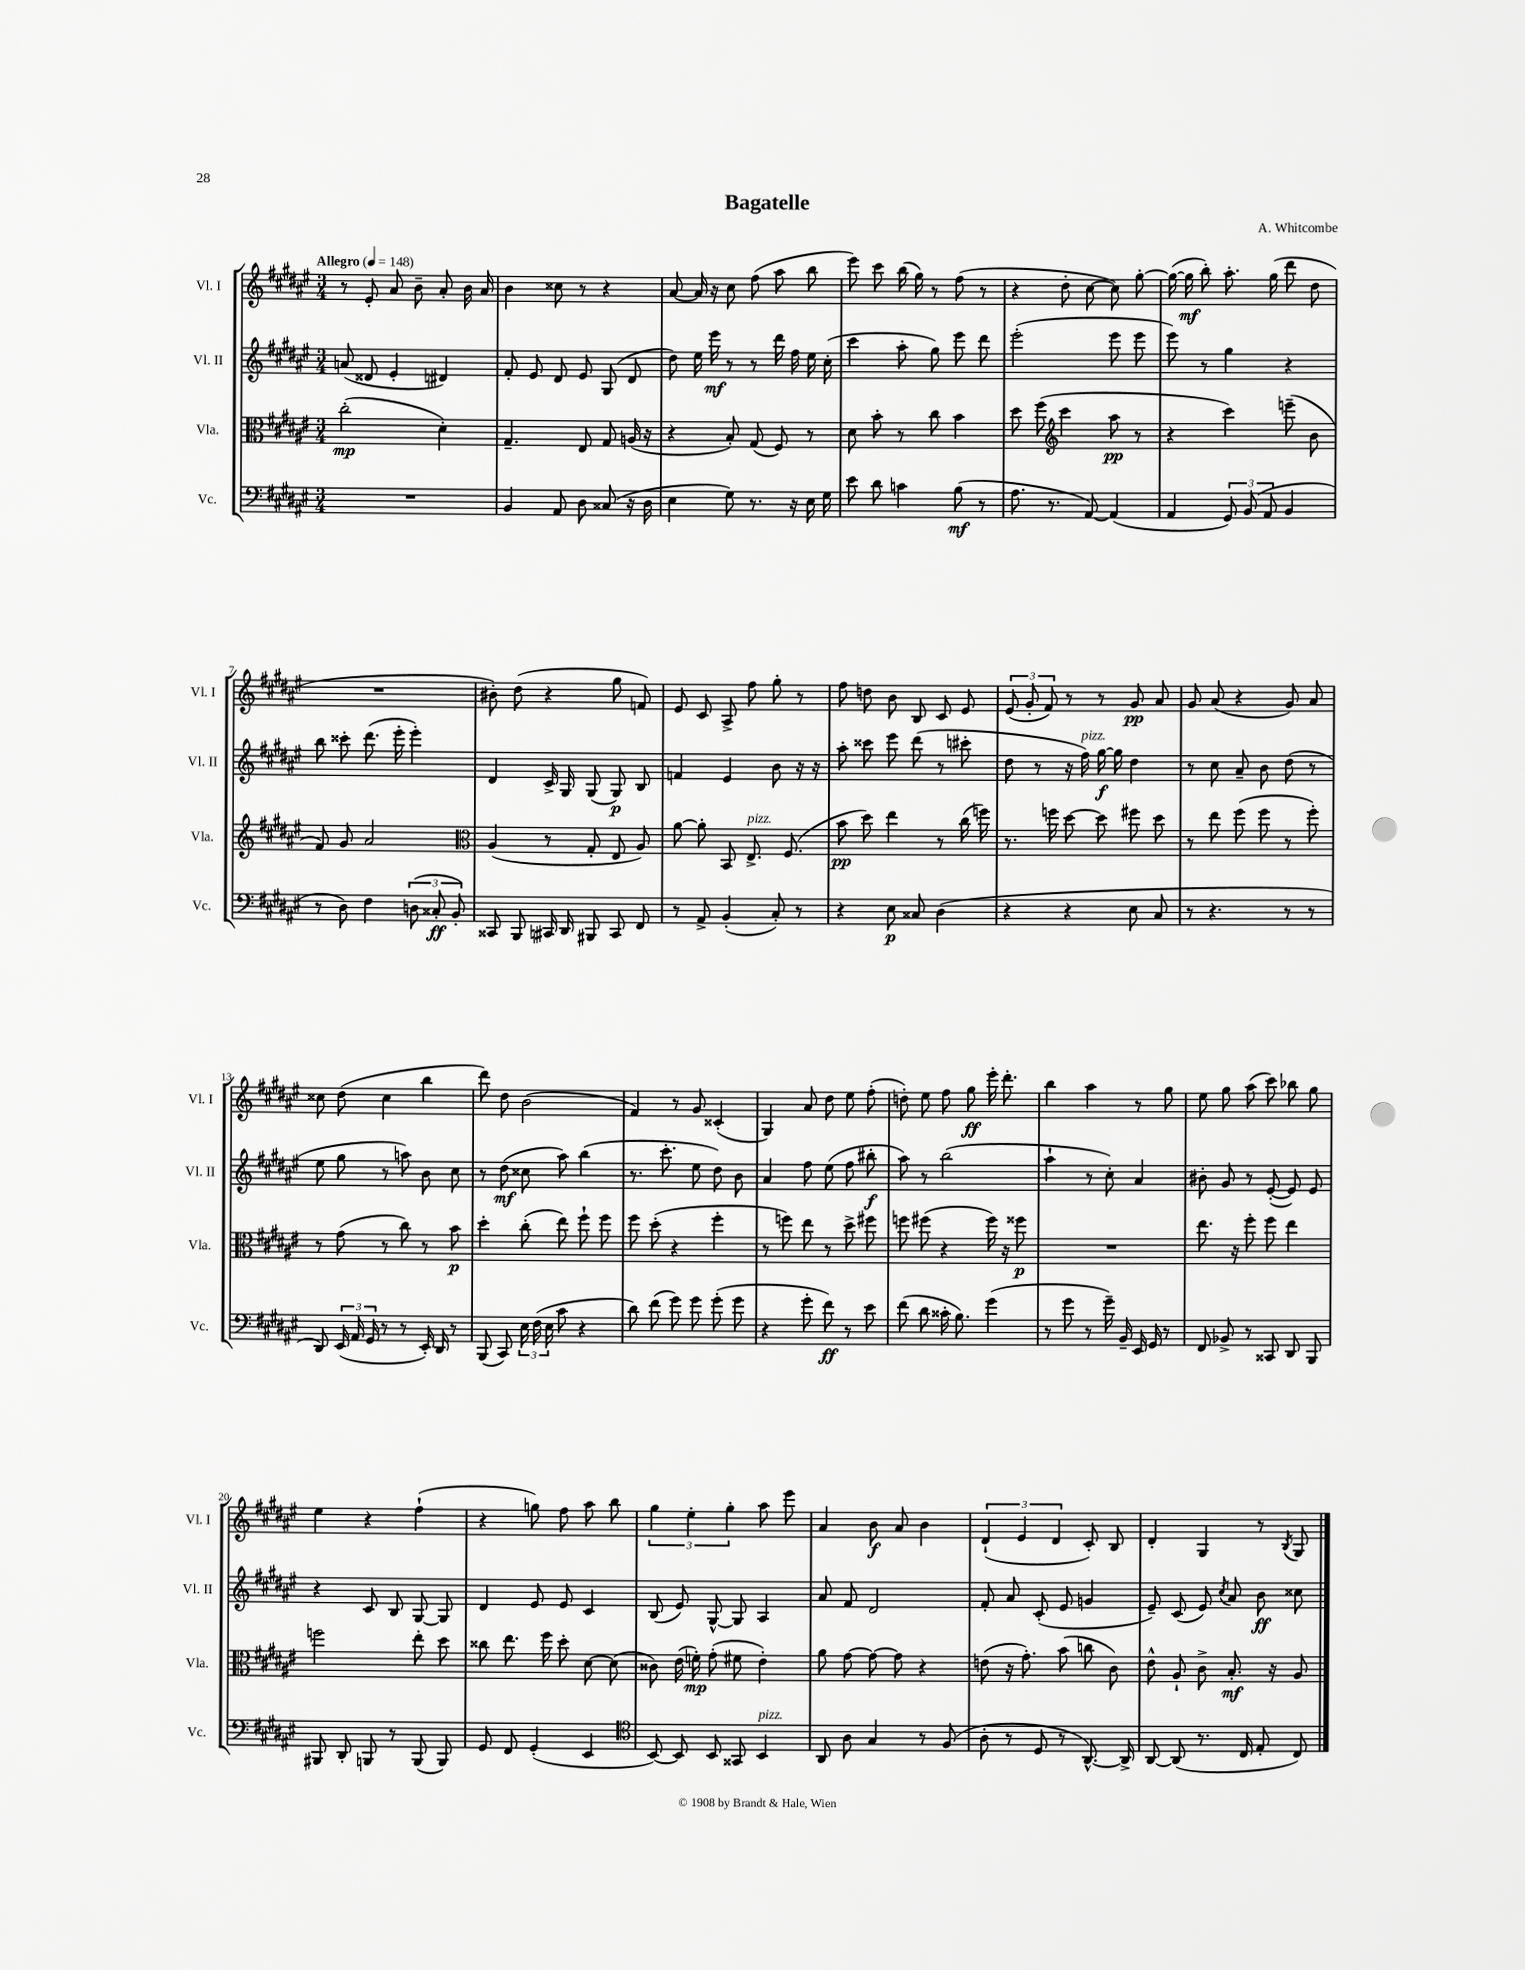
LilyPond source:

\header { title = "Bagatelle" composer = "A. Whitcombe" }
<<
\new StaffGroup <<
\new Staff = "s0" \with { instrumentName = "Vl. I" shortInstrumentName = "Vl. I" } {
    \clef treble \key fis \major \numericTimeSignature \time 3/4 \tempo "Allegro" 4 = 148
    \autoBeamOff r8 eis'8-. ais'8 b'8-- ais'8-. b'16 ais'16 |
    b'4 cisis''8 r8 r4 |
    ais'8~ ais'16 r16 cis''8 fis''8( ais''8 b''8 |
    eis'''8) cis'''8 b''16( gis''16) r8 fis''8( r8 |
    r4 dis''8-. cis''8~ cis''8) gis''8~-. |
    gis''16~( gis''16\mf b''8-.) ais''8.-. gis''16( dis'''8 dis''8 |
    R2. |
    bis'8-.) dis''8( r4 gis''8 f'8) |
    eis'8 cis'8 ais8-> fis''8 gis''8-. r8 |
    fis''8 d''8 b'8 b8 cis'8 eis'8 |
    \tuplet 3/2 { eis'8( gis'8-. fis'8) } r8 r8 gis'8\pp ais'8 |
    gis'8 ais'8( r4 gis'8) ais'8 |
    cisis''8 dis''8( cisis''4 b''4 |
    dis'''8) dis''8 b'2( |
    fis'4) r8 gis'8 cisis'4-.( |
    gis4) ais'8 dis''8 eis''8 fis''8-.( |
    d''8-.) eis''8 fis''8 gis''8\ff eis'''16-. dis'''8.-. |
    b''4 ais''4 r8 gis''8 |
    eis''8 gis''8 ais''8( cis'''8) bes''8 gis''8 |
    eis''4 r4 fis''4-!( |
    r4 g''8) fis''8 ais''8 b''8 |
    \tuplet 3/2 { gis''4 eis''4-. gis''4-. } ais''8 eis'''8 |
    ais'4 b'8\f ais'8 b'4 |
    \tuplet 3/2 { dis'4-!( eis'4 dis'4 } cis'8-.) b8 |
    dis'4-. gis4 r8 \acciaccatura { b8 } gis8 \bar "|." |
}
\new Staff = "s1" \with { instrumentName = "Vl. II" shortInstrumentName = "Vl. II" } {
    \clef treble \key fis \major \numericTimeSignature \time 3/4
    \autoBeamOff a'8( disis'8 eis'4-. dis'4) |
    fis'8-. eis'8 dis'8 eis'8 gis8( dis'8 |
    dis''8) eis''16 eis'''16\mf r8 r8 dis'''16 fis''16 eis''16 cis''16-.( |
    cis'''4 ais''8-. gis''8) eis'''8 dis'''8 |
    eis'''2-.( eis'''8 eis'''8 |
    eis'''8) r8 gis''4 r4 |
    b''8 cisis'''8-. dis'''8.( eis'''16-. eis'''4-.) |
    dis'4 cis'16-> gis16 gis8( gis8\p) b8 |
    f'4 eis'4 b'8 r16 r16 |
    ais''8-. cisis'''8 eis'''8 dis'''8( r8 cis'''8-. |
    dis''8 r8 r16 fis''16^\markup { \italic "pizz." }) gis''16~\f gis''16 dis''4 |
    r8 cis''8 ais'8-- b'8 dis''8( r8 |
    eis''8 gis''8 r8 a''8) b'8 cis''8 |
    r8 dis''8\mf( cisis''8 ais''8) b''4( |
    r8. cis'''8.-. eis''8 dis''8) b'8 |
    ais'4 fis''8 eis''8( fis''8 bis''8-.\f |
    ais''8) r8 b''2( |
    ais''4-! r8 cis''8-.) ais'4 |
    bis'8-. gis'8 r8 eis'8~-.( eis'8) eis'8 |
    r4 cis'8 b8 gis8~ gis8 |
    dis'4 eis'8 eis'8 cis'4 |
    b8( eis'8) gis8~-^ gis8 ais4 |
    ais'8 fis'8 dis'2 |
    fis'8-. ais'8 cis'8-.( eis'8 g'4 |
    eis'8--) cis'8( eis'8) \acciaccatura { cis''8 } ais'8 b'8\ff cisis''8 \bar "|." |
}
\new Staff = "s2" \with { instrumentName = "Vla." shortInstrumentName = "Vla." } {
    \clef alto \key fis \major \numericTimeSignature \time 3/4
    \autoBeamOff cis''2-.\mp( dis'4-.) |
    gis4.-- eis8 gis8 a16( r16 |
    r4 b8-.) gis8( fis8) r8 |
    dis'8 b'8-. r8 cis''8 b'4 |
    dis''8 fis''8( \clef treble cis'''4 ais''8\pp r8 |
    r4 cis'''4) e'''8--( b'8 |
    fis'8) gis'8 ais'2 |
    \clef alto ais4( r8 gis8-. eis8 ais8) |
    ais'8~ ais'8-. b,8 eis8.->^\markup { \italic "pizz." } fis8.( |
    b'8\pp dis''8) eis''4 r8 cis''16( f''16) |
    r8. f''16 dis''8~ dis''8 fis''8 dis''8 |
    r8 eis''8 fis''8( fis''8 r8 fis''8-.) |
    r8 gis'8( r8 cis''8) r8 b'8\p |
    dis''4-. cis''8-.( eis''8) fis''8-! fis''8 |
    fis''8 dis''8-.( r4 fis''4-. |
    r8 f''8) eis''8 r8 dis''8-> fis''8 |
    f''8 fis''8( r4 fis''16) r16 fisis''8\p |
    R2. |
    eis''8. r16 fis''8-. fis''8 eis''4 |
    f''2 eis''8-. dis''8 |
    cisis''8 eis''8. fis''16 dis''8-. dis'8~ dis'8( |
    cisis'8) eis'16( f'16-.\mp) gis'8-.( fis'8 eis'4-.) |
    ais'8 gis'8~ gis'8~ gis'8 r4 |
    e'8( r16 gis'8.-.) b'8( c''8 cis'8) |
    eis'8-^ ais8-! cis'8-> b8.-.\mf r16 ais8 \bar "|." |
}
\new Staff = "s3" \with { instrumentName = "Vc." shortInstrumentName = "Vc." } {
    \clef bass \key fis \major \numericTimeSignature \time 3/4
    \autoBeamOff R2. |
    b,4 ais,8 dis8 cisis8( r16 dis16 |
    eis4 gis8) r8. r16 eis16 gis16 |
    eis'8 dis'8 c'4 b8\mf( r8 |
    ais8. r8. ais,8~) ais,4( |
    ais,4 \tuplet 3/2 { gis,8) b,8( ais,8 } b,4 |
    r8 dis8) fis4 \tuplet 3/2 { d8( cisis8-.\ff b,8-.) } |
    cisis,8 b,,8 cis,16 dis,16 bis,,8 cis,8 fis,8 |
    r8 ais,8-> b,4-.( cis8-.) r8 |
    r4 eis8\p cisis8 dis4( |
    r4 r4 eis8 cis8 |
    r8 r4. r8 r8 |
    dis,8) \tuplet 3/2 { eis,16( ais,16 gis,16 } r8 r8 eis,16-.) dis,16 r8 |
    b,,8( cis,8) \tuplet 3/2 { eis16 fis16( eis16 } cis'8 r4 |
    dis'8) fis'8( gis'8) gis'8 gis'8-.( gis'8 |
    r4 gis'8-. fis'8\ff) r8 eis'8 |
    fis'8( dis'8 cisis'16-. b8.) gis'4( |
    r8 gis'8 r8 gis'16--) b,16-- eis,16 gis,16 r8 |
    fis,8 bes,8-> r8 cisis,8 dis,8 b,,8 |
    bis,,8 dis,8-. b,,8 r8 b,,8( b,,8) |
    gis,8 fis,8 gis,4-.( eis,4 |
    \clef tenor b,8~) b,8 b,8 gisis,8 b,4^\markup { \italic "pizz." } |
    ais,8 ais8 gis4 r8 fis8( |
    ais8-. r8 dis8 r8 ais,8.~-^) ais,16-> |
    ais,8~ ais,8( r8. cis16 eis8-. cis8) \bar "|." |
}
>>
>>
